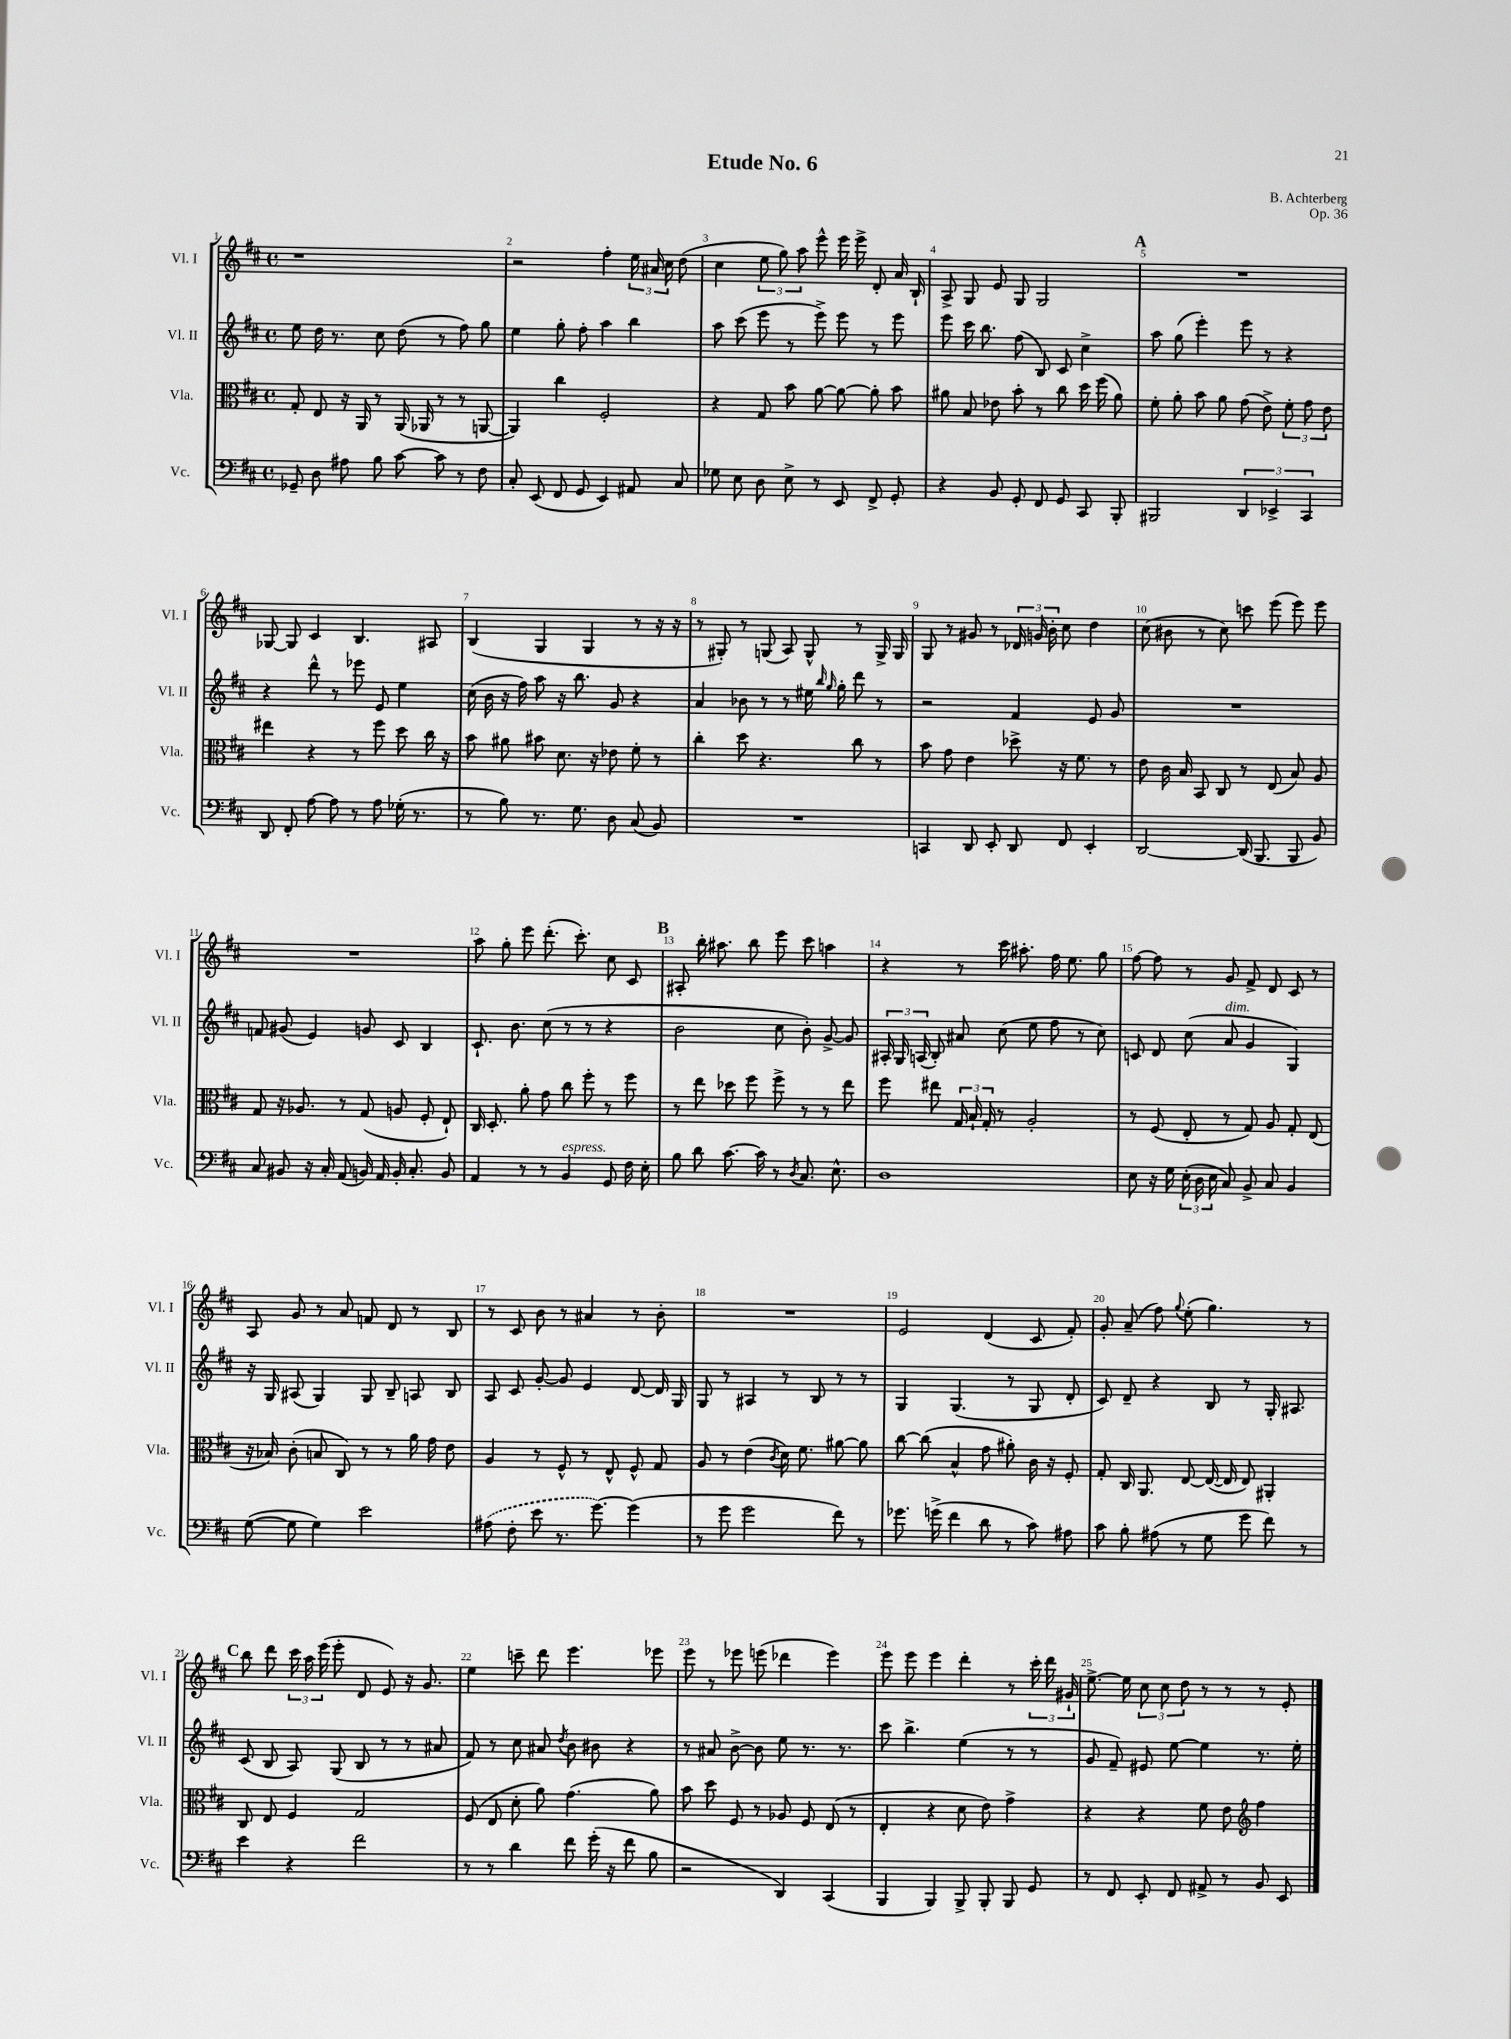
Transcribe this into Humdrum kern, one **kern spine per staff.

**kern	**kern	**kern	**kern
*staff4	*staff3	*staff2	*staff1
*clefF4	*clefC3	*clefG2	*clefG2
*k[f#c#]	*k[f#c#]	*k[f#c#]	*k[f#c#]
*M4/4	*M4/4	*M4/4	*M4/4
*met(c)	*met(c)	*met(c)	*met(c)
8GG-~	8G'	8ee	1r
8D	8E	16dd	.
.	.	8.r	.
8A#	16r	.	.
.	16AA	.	.
8B	8r	8cc#	.
[8c#	(16AA	(8dd	.
.	16AA-	.	.
8c#]	8r	8r	.
8r	8r	8ff#)	.
8F#	[8AA	8gg	.
=	=	=	=
8C#'	4AA])	4ee	2r
(8EE	.	.	.
8FF#	4cc#	8gg'	.
8GG	.	8ff#'	.
4EE)	2F#'	4aa	4ff#'
8AA#	.	4bb	24ee
.	.	.	24a#
.	.	.	24cc#
8C#	.	.	(8dd
=	=	=	=
8G-	4r	8aa	4cc#
8E	.	(8ccc#	.
8D	8G	8eee	12ee
.	.	.	12gg)
8E^	8b	8r	.
.	.	.	12aa
8r	[8a	8eee^)	8eee^^
8EE	8a_	8eee	16eee
.	.	.	16eee^
8FF#^	8a']	8r	8d'
8GG'	8b	8eee	16a
.	.	.	16B`
=	=	=	=
4r	8a#	8eee	8A^
.	8B	16ccc#	8G
.	.	8.bb	.
8BB	8e-	.	8e
8GG'	8b'	(8ff#	8G
8FF#	8r	8B)	2G
8GG	8cc#	8c#	.
8CC#	16dd	4cc#^	.
.	(16ff#	.	.
8BBB'	8a#)	.	.
=	=	=	=
2BBB#	8f#'	8aa	1r
.	8a'	(8gg	.
.	8b	4eee')	.
.	8a	.	.
6DD	(8g	8eee	.
.	8e^)	8r	.
6EE-^	.	.	.
.	12f#'	4r	.
6CC#	12g	.	.
.	12e	.	.
=	=	=	=
8DD	4ee#	4r	[8G-
8FF#'	.	.	8G-]
[8A	4r	8ddd^^	4c#
8A]	.	8r	.
8r	8r	8eee-	4.B
8A	8ff#	8e	.
(16G-'	8dd	4ee	.
8.r	.	.	.
.	16cc#	.	8A#
.	16r	.	.
=	=	=	=
8r	8b	(16cc#	(4B
.	.	16b	.
8B)	8a#	16r	.
.	.	16ff#)	.
8.r	8b#	8aa	4G
.	8.d	16r	.
8.G	.	8.bb	.
.	.	.	4G
.	16r	.	.
8D	8e-	8g	.
(8C#	8f#'	4r	8r
8BB)	8r	.	16r
.	.	.	16r
=	=	=	=
1r	4cc#'	4a	8r
.	.	.	8G#')
.	8dd	8b-	8r
.	4.r	8r	(8G
.	.	8r	8A)
.	.	16ee#	8G^^
.	.	16qqbb	.
.	.	16qqgg	.
.	.	16gg'	.
.	8cc#	8ddd	8r
.	8r	8r	16G^
.	.	.	16G
=	=	=	=
4CC	8b	2r	8G
.	8g	.	8r
8DD	4e	.	8g#
8EE'	.	.	8r
8DD	8dd-^	4f#	24d-
.	.	.	24g
.	.	.	24b'
8FF#	16r	.	8cc#
.	8.f#	.	.
4EE'	.	8e	4dd
.	8r	8g	.
=	=	=	=
[2DD	8e	1r	(8cc#
.	16c#	.	8b#
.	16B	.	.
.	8BB	.	8r
.	8C#	.	8cc#)
(16DD]	8r	.	8ccc
8.BBB	.	.	.
.	(8E	.	(8eee
8BBB	8B)	.	8eee)
8BB)	8A	.	8eee
=	=	=	=
8C#	8G	8f	1r
8BB#	16r	(8g#	.
.	8.A-	.	.
16r	.	4e)	.
16C#'	.	.	.
(8AA	8r	.	.
16BB)	(8G	8g	.
16AA	.	.	.
16BB'	8A	8c#	.
8.C#'	.	.	.
.	8F#'	4B	.
8BB	8E`)	.	.
=	=	=	=
4AA	16C#	8.c#`	8aa
.	8.D'	.	.
.	.	.	8gg'
.	.	8.b	.
8r	8a'	.	8eee
8r	8g	(8cc#	(8.ddd'
4BB	8cc#	8r	.
.	.	.	8.ccc#')
.	8ff#'	8r	.
8GG	8r	4r	8cc#
16F#	8ff#	.	8c#
16E'	.	.	.
=	=	=	=
8B	8r	2b	8A#'
8d	8ee	.	16bb'
.	.	.	8.aa#
[8.c#	8dd-	.	.
.	8ff#	.	8bb
16c#]	.	.	.
8r	8ff#^	8cc#	8eee
8qD	.	.	.
8.C#	8r	8b')	8ccc#
.	8r	[8g^	4aa
8.E^^	.	.	.
.	8ee	8g]	.
=	=	=	=
1D	8ff#	24A#'	4r
.	.	24G	.
.	.	(24A	.
.	8ee#	8B')	.
.	24G	8a#	8r
.	24B`	.	.
.	24G'	.	.
.	8r	(8cc#	16ccc#
.	.	.	8.aa#'
.	2A'	8ee	.
.	.	8ff#	16ff#
.	.	.	8.ee
.	.	8r	.
.	.	8cc#)	8gg
=	=	=	=
8E	8r	8c	[8ff#
16r	(8F#	8d	8ff#]
16G	.	.	.
(24E'	8E'	(8cc#	8r
24D	.	.	.
24E	.	.	.
8C#)	8r	8a	8g
8BB^	8G)	4g	8f#^
8C#	8A	.	8d
4BB	8G'	4G)	8c#
.	(8E	.	8r
=	=	=	=
([8G	16r	16r	8A
.	16B-)	16G	.
8G]	(8c#'	(8A#	8g
4G)	8B	4G)	8r
.	8C#)	.	8a
2e	8r	8G	8f
.	8r	8B~	8d
.	16a	8A	8r
.	16g	.	.
.	8e	8B	8B
=	=	=	=
(8A#	4A	8A	8r
8F#'	.	8c#	8c#
8e	8r	[8g'	8b
8.r	8F#^^	8g]	8r
.	8r	4e	4a#
[8.g)	.	.	.
.	8E^^	.	.
(4g]	8F#^^	[8d	8r
.	8G	16d]	8b'
.	.	16G	.
=	=	=	=
8r	8A	8G	1r
8g	8r	8r	.
2g	(4e	4A#	.
.	8qc#	.	.
.	16d)	8r	.
.	8.f#	.	.
.	.	8B	.
8f#)	[8a#	8r	.
8r	8a#]	8r	.
=	=	=	=
8.g-	[8cc#	4G	2e
.	(8cc#]	.	.
(16g^	.	.	.
4f#	4B^^	(4.G	.
8d	8g	.	(4d
8r	8a#')	8r	.
8c#)	16c#	8G	8c#
.	16r	.	.
8A#	8F#'	8d'	8f#')
=	=	=	=
8c#	8G'	8c#)	8g'
8B'	16C#	8d~	(8a~
.	8.AA	.	.
(8A#	.	4r	8ff#)
.	.	.	8qqgg
8r	[8E	.	(8ee'
8G	(16E_	8B	4.gg)
.	16E]	.	.
8g	8E)	8r	.
8f#)	4AA#'	16G'	.
.	.	8.A#	.
8r	.	.	8r
=	=	=	=
4e	8C#	(8c#	8bb
.	8E	8B	8ddd
4r	4F#	8A)	24ccc#
.	.	.	24aa
.	.	.	(24eee
.	.	(8G	8eee'
2f#	2G	8B	8d
.	.	8r	8e)
.	.	8r	16r
.	.	.	8.g
.	.	8a#	.
=	=	=	=
8r	(8F#	8f#)	4ee
8r	8E	8r	.
4d	8d'	8cc#	8ccc~
.	8a)	8a#	8ddd
.	.	8qdd	.
8f#	(4.g	8b	4.eee
(16g'	.	8b#	.
16r	.	.	.
8f#	.	4r	.
8B	8a)	.	8eee-
=	=	=	=
2r	8b	8r	8eee
.	8dd	8a#	8r
.	8F#	[8b^	8eee-
.	8r	8b]	(8eee
4DD)	8A-	8ee	4ddd-
.	8F#	8.r	.
(4CC#	(8E	.	4eee)
.	.	8.r	.
.	8r	.	.
=	=	=	=
4BBB	4E'	8ccc#	8eee
.	.	4.bb^	8eee
4BBB)	4r	.	4eee
8BBB^	8d	(4ee	4ddd'
8BBB'	8e)	.	.
8BBB	4g^	8r	8r
8GG	.	8r	24ccc#'
.	.	.	24ddd
.	.	.	24g#`
=	=	=	=
8r	4r	8g	[8.ee^
8FF#	.	8f#~)	.
.	.	.	16ee]
8EE'	4r	8e#	12cc#
.	.	.	12cc#
8FF#	.	[8ee	.
.	.	.	12dd
8AA#^	8f#	4ee]	8r
8r	8e	.	8r
*	*clefG2	*	*
8BB	4ff#	8.r	8r
8EE	.	.	8e'
.	.	16ee'	.
==	==	==	==
*-	*-	*-	*-
